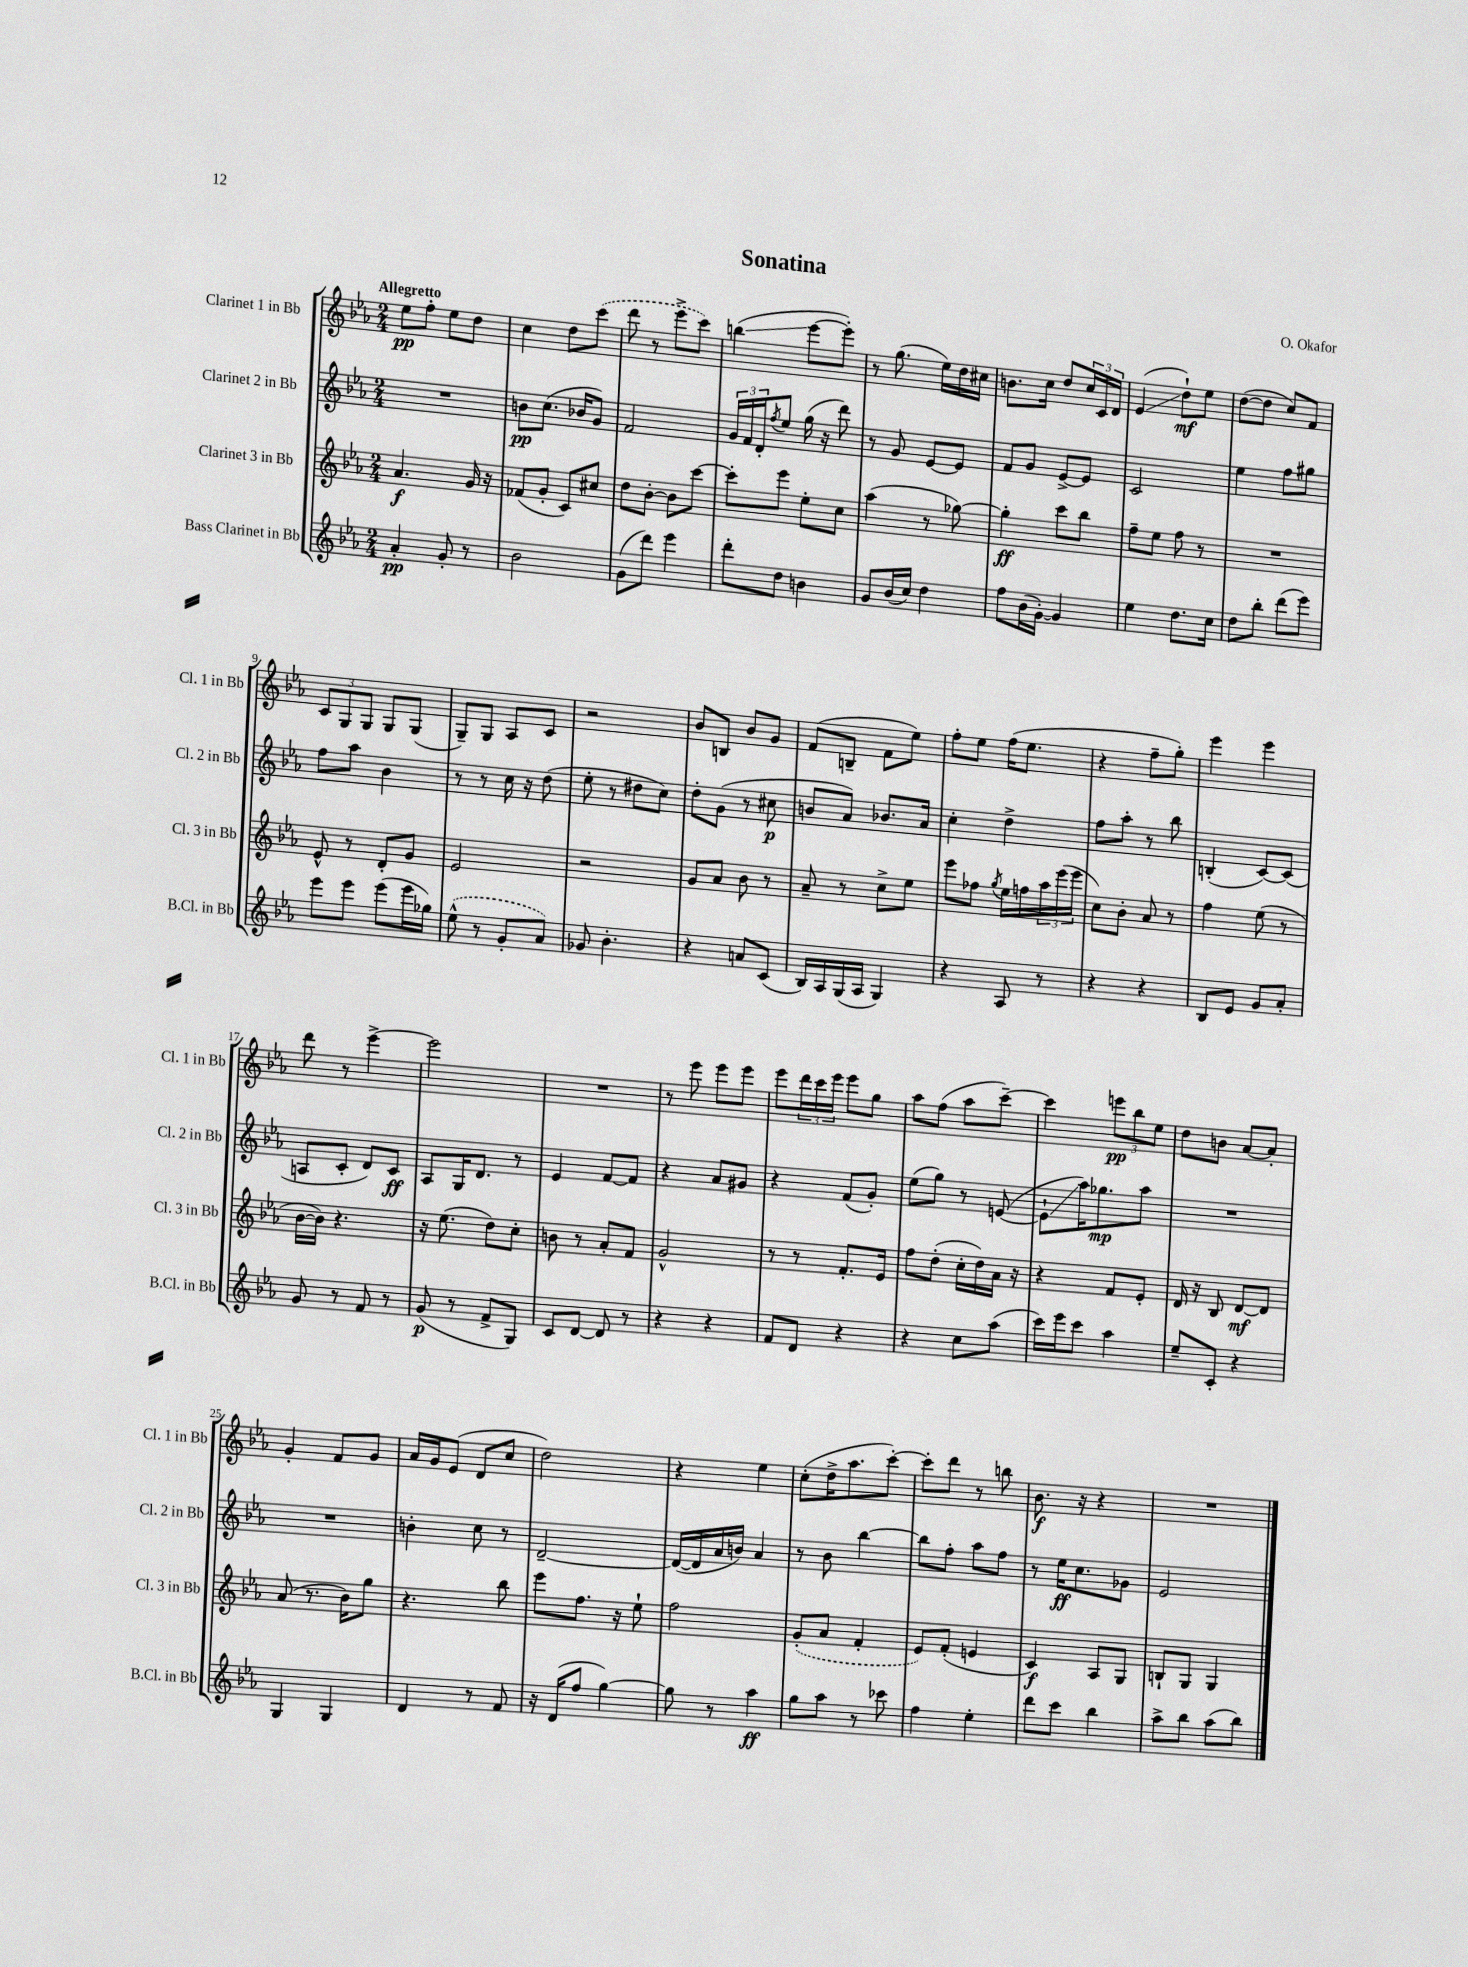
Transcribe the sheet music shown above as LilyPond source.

\header { title = "Sonatina" composer = "O. Okafor" }
<<
\new StaffGroup <<
\new Staff = "s0" \with { instrumentName = "Clarinet 1 in Bb" shortInstrumentName = "Cl. 1 in Bb" } {
    \clef treble \key ees \major \numericTimeSignature \time 2/4 \tempo "Allegretto"
    ees''8\pp f''8-. ees''8 d''8 |
    c''4 d''8 \once \slurDashed c'''8( |
    d'''8 r8 ees'''8-> c'''8) |
    b''4\glissando( ees'''8~ ees'''8-.) |
    r8 g''8.( ees''16) d''16 cis''16 |
    b'8. c''16 d''8 \tuplet 3/2 { c''16 c'16 d'16 } |
    ees'4\glissando( d''8-!\mf) ees''8 |
    d''8~( d''8 c''8) f'8 |
    \tuplet 3/2 { c'8 g8 g8 } g8 g8( |
    g8--) g8 aes8 c'8 |
    r2 |
    bes'8 b8 bes'8 g'8 |
    f'8( b8-- f'8 ees''8) |
    f''8-. ees''8 f''16( ees''8. |
    r4 f''8-- g''8-.) |
    ees'''4 ees'''4 |
    d'''8 r8 ees'''4~-> |
    ees'''2 |
    R2 |
    r8 ees'''8 ees'''8 ees'''8 |
    ees'''8 \tuplet 3/2 { d'''16 c'''16 ees'''16 } ees'''8 g''8 |
    aes''8 f''8( aes''8 c'''8~--) |
    c'''4 \tuplet 3/2 { e'''8\pp bes''8 ees''8 } |
    d''8 b'8 aes'8~ aes'8-. |
    g'4-. f'8 g'8 |
    aes'16 g'16 ees'8( d'8 c''8 |
    d''2) |
    r4 ees''4 |
    c''8-.( d''16-> aes''8. c'''8~-.) |
    c'''8-. d'''8 r8 b''8 |
    bes'8.\f r16 r4 |
    R2 \bar "|." |
}
\new Staff = "s1" \with { instrumentName = "Clarinet 2 in Bb" shortInstrumentName = "Cl. 2 in Bb" } {
    \clef treble \key ees \major \numericTimeSignature \time 2/4
    R2 |
    b'8\pp c''8.( bes'16 g'8) |
    f'2 |
    \tuplet 3/2 { g'16 f'16 d'16-. } \acciaccatura { f''8 } ees''8 g''16( r16 d'''8) |
    r8 g'8 ees'8~ ees'8 |
    f'8 g'8 ees'8~-> ees'8 |
    c'2 |
    ees''4 f''8 gis''8 |
    f''8 aes''8 bes'4 |
    r8 r8 c''16 r16 d''8( |
    ees''8-. r8 dis''8 c''8) |
    d''8-. g'8( r8 cis''8\p |
    b'8 aes'8) bes'8. aes'16 |
    c''4-. d''4-> |
    f''8 aes''8-. r8 bes''8 |
    b4-.( c'8~) c'8( |
    a8 c'8-. d'8) c'8\ff |
    aes8 g16 d'8. r8 |
    ees'4 f'8~ f'8 |
    r4 aes'8 gis'8 |
    r4 f'8( g'8-.) |
    ees''8( g''8) r8 e'8~( |
    e'8-!\glissando aes''16) ges''8.\mp aes''8 |
    R2 |
    R2 |
    b'4-. c''8 r8 |
    d'2~-- |
    d'16~( d'16 aes'16 b'16) aes'4 |
    r8 bes'8 bes''4~ |
    bes''8 f''8-. aes''8 f''8 |
    r8 ees''16\ff c''8. ges'8 |
    ees'2 \bar "|." |
}
\new Staff = "s2" \with { instrumentName = "Clarinet 3 in Bb" shortInstrumentName = "Cl. 3 in Bb" } {
    \clef treble \key ees \major \numericTimeSignature \time 2/4
    aes'4.\f g'16 r16 |
    fes'8( g'8-. c'8) cis''8 |
    d''8 bes'8~-. bes'8 c'''8~ |
    c'''8-. ees'''8 ees''8-. c''8 |
    aes''4( r8 ges''8~) |
    ges''4-.\ff c'''8 bes''8 |
    f''8-- ees''8 f''8 r8 |
    R2 |
    ees'8-^ r8 d'8-. g'8 |
    ees'2 |
    r2 |
    g'8 aes'8 bes'8 r8 |
    aes'8-- r8 c''8-> ees''8 |
    ees'''8 fes''8 \acciaccatura { g''8 } ees''16 f''16 \tuplet 3/2 { aes''16 ees'''16( ees'''16 } |
    c''8) bes'8-. aes'8 r8 |
    f''4 ees''8( r8 |
    bes'16~ bes'16) r4. |
    r16 ees''8.( d''8) c''8-. |
    b'8 r8 aes'8-. f'8 |
    g'2-^ |
    r8 r8 f'8.-. ees'16 |
    f''8 d''8-.( c''16-. d''16) aes'16 r16 |
    r4 f'8 ees'8-. |
    d'16 r16 bes8 d'8~\mf d'8 |
    aes'8( r8. bes'16) g''8 |
    r4. bes''8 |
    ees'''8 f''8. r16 ees''8-! |
    f''2 |
    \once \slurDashed g'8-.( aes'8 f'4-. |
    ees'8) f'8-.( e'4 |
    c'4\f) aes8 g8 |
    b8-! g8 g4 \bar "|." |
}
\new Staff = "s3" \with { instrumentName = "Bass Clarinet in Bb" shortInstrumentName = "B.Cl. in Bb" } {
    \clef treble \key ees \major \numericTimeSignature \time 2/4
    aes'4-.\pp g'8-. r8 |
    bes'2 |
    g'8( d'''8) ees'''4 |
    d'''8-. d''8 b'4 |
    g'8 bes'16( c''16) d''4 |
    f''8 bes'16( g'16~-.) g'4 |
    ees''4 d''8. c''16 |
    d''8 bes''8-. d'''8( ees'''8) |
    ees'''8 ees'''8 ees'''8( ees'''16 ges''16) |
    \once \slurDashed ees''8-^( r8 g'8-. aes'8) |
    ges'8 bes'4.-. |
    r4 a'8 c'8( |
    bes16) aes16 g16( aes16 g4) |
    r4 aes8 r8 |
    r4 r4 |
    bes8 ees'8 g'8 aes'8-. |
    g'8 r8 f'8 r8 |
    g'8\p( r8 f'8-> g8) |
    c'8 d'8~ d'8 r8 |
    r4 r4 |
    f'8 d'8 r4 |
    r4 c''8 aes''8( |
    c'''16) ees'''16 c'''8 aes''4 |
    ees''8-- c'8-. r4 |
    g4 g4 |
    d'4 r8 f'8 |
    r16 d'16( f''8 g''4~) |
    g''8 r8 aes''4\ff |
    g''8 aes''8 r8 ces'''8 |
    f''4 ees''4-. |
    d'''8 c'''8 bes''4 |
    aes''8-> bes''8 aes''8( bes''8) \bar "|." |
}
>>
>>
